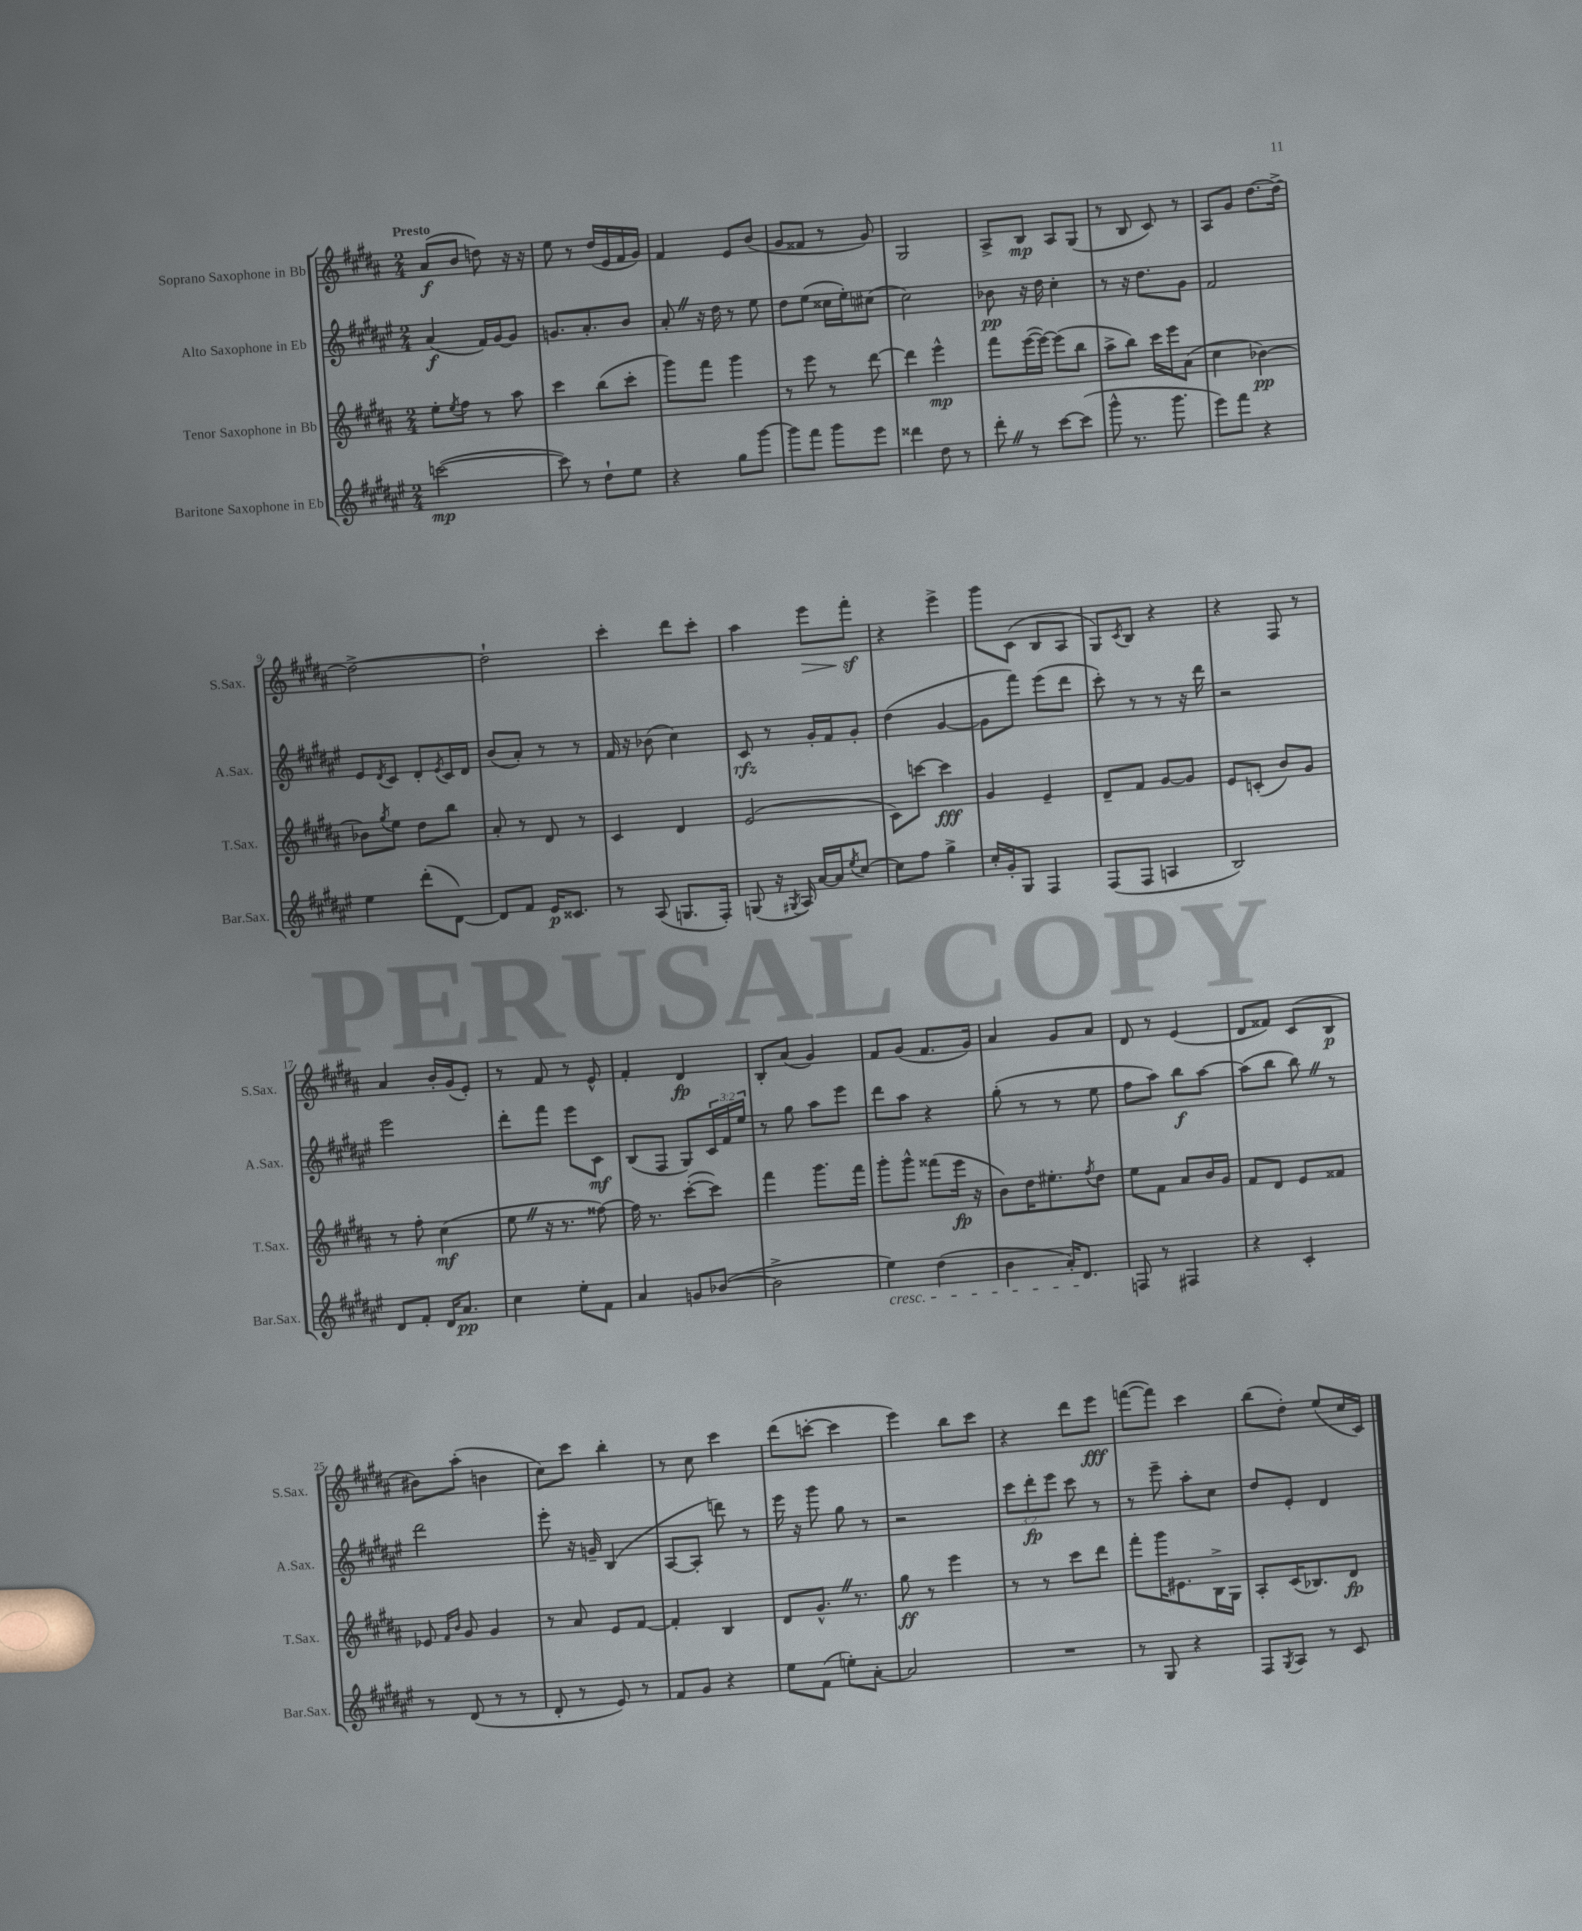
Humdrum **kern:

**kern	**dynam	**kern	**dynam	**kern	**dynam	**kern	**dynam
*part4	*part4	*part3	*part3	*part2	*part2	*part1	*part1
*staff4	*staff4	*staff3	*staff3	*staff2	*staff2	*staff1	*staff1
*I"Baritone Saxophone in Eb	*	*I"Tenor Saxophone in Bb	*	*I"Alto Saxophone in Eb	*	*I"Soprano Saxophone in Bb	*
*I'Bar.Sax.	*	*I'T.Sax.	*	*I'A.Sax.	*	*I'S.Sax.	*
*clefG2	*	*clefG2	*	*clefG2	*	*clefG2	*
*k[f#c#g#d#a#e#]	*	*k[f#c#g#d#a#]	*	*k[f#c#g#d#a#e#]	*	*k[f#c#g#d#a#]	*
*M2/4	*	*M2/4	*	*M2/4	*	*M2/4	*
=1	=1	=1	=1	=1	=1	=1	=1
!	!	!	!	!	!	!LO:TX:a:B:t=Presto	!
([2cccn\	mp	8ee'\L	.	(4a#/	f	(8a#/L	f
.	.	8qee/	.	.	.	.	.
.	.	8ff#\J	.	.	.	8b/J	.
.	.	8r	.	16f#/LL)	.	8ddn\)	.
.	.	.	.	[16g#/J	.	.	.
.	.	8aa#\	.	8g#/J]	.	16r	.
.	.	.	.	.	.	16r	.
=2	=2	=2	=2	=2	=2	=2	=2
8ccc\])	.	4ccc#\	.	8.gn/L	.	8ee\	.
8r	.	.	.	.	.	8r	.
.	.	.	.	8.a#'/	.	.	.
8dd#`\L	.	(8bb\L	.	.	.	(16dd#/LL	.
.	.	.	.	.	.	16e/	.
8ee#\J	.	8ccc#'\J	.	8b/J	.	16f#/	.
.	.	.	.	.	.	16g#/JJ)	.
=3	=3	=3	=3	=3	=3	=3	=3
4r	.	8ggg#\L)	.	8a#'Z/	.	4f#/	.
.	.	8fff#\J	.	16r	.	.	.
.	.	.	.	16dd#\	.	.	.
8gg#\L	.	4ggg#\	.	8r	.	8e/L	.
[8ggg#\J	.	.	.	8ee#\	.	(8b/J	.
=4	=4	=4	=4	=4	=4	=4	=4
8ggg#\L]	.	8r	.	8dd#\L	.	8g#/L	.
8fff#\J	.	8eee\	.	(8ee#\J	.	8f##X/J	.
8ggg#\L	.	8r	.	16cc##X\LL	.	8r	.
.	.	.	.	16ee#'\J)	.	.	.
8eee#\J	.	[8ddd#\	.	(8cc#X\J	.	8g#/)	.
=5	=5	=5	=5	=5	=5	=5	=5
4ddd##X\	.	4ddd#\]	.	2cc#\)	.	2G#/	.
8dd#\	.	4eee^^\	mp	.	.	.	.
8r	.	.	.	.	.	.	.
=6	=6	=6	=6	=6	=6	=6	=6
8ddd#'Z\	.	8fff#\L	.	8b-X\	pp	8A#^/L	.
8r	.	([16eee\L	.	16r	.	8B/J	mp
.	.	16eee\JJ_)	.	16dd#\	.	.	.
[8ccc#\L	.	(8eee\L]	.	4cc#'\	.	8A#/L	.
(8ccc#\J]	.	8bb\J	.	.	.	(8G#/J	.
=7	=7	=7	=7	=7	=7	=7	=7
8ggg#^^\	.	8aa#^\L	.	8r	.	8r	.
8.r	.	8bb\J)	.	16r	.	8B/	.
.	.	.	.	8.dd#\L	.	.	.
.	.	16ccc#\LL	.	.	.	8c#/)	.
8.ggg#\	.	16eee\J	.	.	.	.	.
.	.	(8a#\J	.	8g#\J	.	8r	.
=8	=8	=8	=8	=8	=8	=8	=8
8eee#\L)	.	4cc#\	.	2f#/	.	8A#/L	.
8fff#\J	.	.	.	.	.	8g#/J	.
4r	.	[4b-X\)	pp	.	.	[8.dd#\L	.
.	.	.	.	.	.	16dd#^\Jk_	.
!!LO:LB:g=z
=9	=9	=9	=9	=9	=9	=9	=9
4ee#\	.	8b-X\L]	.	8e#/L	.	2dd#^\_	.
.	.	8qgg#/	.	8qd#/	.	.	.
.	.	8ee\J	.	8c#/J	.	.	.
(8ddd#'\L	.	8dd#\L	.	8d#'/L	.	.	.
.	.	.	.	8qe#/	.	.	.
[8d#\J)	.	8bb\J	.	16c#/L	.	.	.
.	.	.	.	16d#/JJ	.	.	.
=10	=10	=10	=10	=10	=10	=10	=10
8d#/L]	.	8a#'/	.	(8b/L	.	2dd#`\]	.
8f#/J	.	8r	.	8a#'/J)	.	.	.
16e#/KL	p	8d#/	.	8r	.	.	.
8.c##X/J	.	.	.	.	.	.	.
.	.	8r	.	8r	.	.	.
=11	=11	=11	=11	=11	=11	=11	=11
8r	.	4c#/	.	16f#/	.	4ccc#'\	.
.	.	.	.	16r	.	.	.
(8A#/	.	.	.	(8b-X\	.	.	.
8.Gn/L	.	4d#/	.	4cc#\)	.	8ddd#\L	.
.	.	.	.	.	.	8ccc#'\J	.
16F#'/Jk)	.	.	.	.	.	.	.
=12	=12	=12	=12	=12	=12	=12	=12
(8Gn/	.	(2e/	.	8c#/	rfz	4aa#\	.
16r	.	.	.	8r	.	.	.
8qG#X/	.	.	.	.	.	.	.
16A#/)	.	.	.	.	.	.	.
!	!	!	!	!	!	!	!LO:HP:b
[16a#/LL	.	.	.	16g#'/LL	.	8eee\L	>
16a#/J]	.	.	.	16f#/J	.	.	.
8qee#/	.	.	.	.	.	.	.
[8cc#/J	.	.	.	8g#'/J	.	8fff#z'\J	.
.	.	.	.	.	.	.	]
=13	=13	=13	=13	=13	=13	=13	=13
8cc#\L]	.	8c#\L)	.	(4dd#\	.	4r	.
8ff#\J	.	[8cccn\J	.	.	.	.	.
4gg#^\	.	4ccc\]	fff	[4g#/	.	4eee^\	.
=14	=14	=14	=14	=14	=14	=14	=14
16cc#'/LL	.	4g#/	.	8g#\L]	.	8ggg#\L	.
16g#'/J	.	.	.	.	.	.	.
8G#/J	.	.	.	8fff#\J)	.	(8c#\J	.
4F#/	.	4e~/	.	(8eee#\L	.	8B/L	.
.	.	.	.	8ddd#\J	.	8A#/J	.
=15	=15	=15	=15	=15	=15	=15	=15
(8F#/L	.	8d#~/L	.	8ccc#'\)	.	8G#/L)	.
.	.	.	.	.	.	8qc#/	.
8F#/J	.	8f#/J	.	8r	.	8B/J	.
4An/	.	[8g#/L	.	8r	.	4r	.
.	.	8g#/J]	.	16r	.	.	.
.	.	.	.	16ddd#\	.	.	.
=16	=16	=16	=16	=16	=16	=16	=16
2B/)	.	8e/L	.	2r	.	4r	.
.	.	(8cn'/J	.	.	.	.	.
.	.	8b/L)	.	.	.	8F#/	.
.	.	8g#/J	.	.	.	8r	.
!!LO:LB:g=z
=17	=17	=17	=17	=17	=17	=17	=17
8d#/L	.	8r	.	2eee#\	.	4a#/	.
8f#'/J	.	8ff#'\	.	.	.	.	.
16d#/KL	.	(4cc#\	mf	.	.	16b'/LL	.
8.a#/J	pp	.	.	.	.	(16g#/J	.
.	.	.	.	.	.	8e'/J)	.
=18	=18	=18	=18	=18	=18	=18	=18
4cc#\	.	8eeZ\	.	8ddd#'\L	.	8r	.
.	.	16r	.	8fff#\J	.	8f#/	.
.	.	8.r	.	.	.	.	.
8ee#'\L	.	.	.	8eee#\L	.	8r	.
8f#\J	.	[8ff##X\)	.	8c#\J	mf	8e^^/	.
=19	=19	=19	=19	=19	=19	=19	=19
4a#/	.	16ff##\]	.	(8B/L	.	4f#'/	.
.	.	8.r	.	.	.	.	.
.	.	.	.	8F#/J	.	.	.
8gn/L	.	([8ccc#'\L	.	8G#/L)	.	4d#/	fp
([8b-X/J	.	8ccc#\J])	.	24c#/L	.	.	.
.	.	.	.	24f#/	.	.	.
.	.	.	.	24ee#/JJ	.	.	.
=20	=20	=20	=20	=20	=20	=20	=20
2b-^\]	.	4fff#\	.	8r	.	8B'/L	.
.	.	.	.	8gg#\	.	(8a#/J	.
.	.	8.ggg#\L	.	8aa#\L	.	4g#/)	.
.	.	.	.	8eee#\J	.	.	.
.	.	16fff#\Jk	.	.	.	.	.
=21	=21	=21	=21	=21	=21	=21	=21
!LO:TX:b:i:t=cresc.	!	!	!	!	!	!	!
4ee#\)	.	8ggg#'\L	.	8ddd#\L	.	8f#/L	.
.	.	8ggg#^^\J	.	8aa#\J	.	(8g#/J	.
(4dd#\	.	(8fff##X\L	.	4r	.	8.f#/L	.
.	.	16eee\Jk	fp	.	.	.	.
.	.	16r	.	.	.	16g#/Jk)	.
=22	=22	=22	=22	=22	=22	=22	=22
4b\	.	8b\L)	.	(8gg#'\	.	4a#/	.
.	.	16dd#\K	.	8r	.	.	.
.	.	8.ee#X'\	.	.	.	.	.
16a#'/KL)	.	.	.	8r	.	8g#/L	.
8.d#/J	.	.	.	.	.	.	.
.	.	8qff#/	.	.	.	.	.
.	.	8dd#\J	.	8ee#\	.	8a#/J	.
=23	=23	=23	=23	=23	=23	=23	=23
8Fn/	.	8ee\L	.	8ff#\L	.	8d#/	.
8r	.	8f#\J	.	8aa#\J)	.	8r	.
4F#X/	.	8a#/L	.	8bb\L	f	(4e/	.
.	.	16b/L	.	[8aa#\J	.	.	.
.	.	16g#/JJ	.	.	.	.	.
=24	=24	=24	=24	=24	=24	=24	=24
4r	.	8f#/L	.	(8aa#\L]	.	8d#/L	.
.	.	8d#/J	.	8bb\J	.	8f##X/J)	.
4c#'/	.	8e/L	.	8bbZ\)	.	(8c#/L	.
.	.	8f##X/J	.	8r	.	8B/J	p
!!LO:LB:g=z
=25	=25	=25	=25	=25	=25	=25	=25
8r	.	8e-X/	.	2ddd#\	.	8b#X\L)	.
.	.	16qqf#/LL	.	.	.	.	.
.	.	16qqb/JJ	.	.	.	.	.
(8d#/	.	8g#/	.	.	.	(8aa#'\J	.
8r	.	4g#/	.	.	.	4bn\	.
8r	.	.	.	.	.	.	.
=26	=26	=26	=26	=26	=26	=26	=26
8d#'/	.	8r	.	8eee#'\	.	8cc#\L)	.
8r	.	8a#/	.	16r	.	8ccc#\J	.
.	.	.	.	16gn~/	.	.	.
8e#/)	.	8e/L	.	(4B/	.	4bb'\	.
8r	.	[8f#/J	.	.	.	.	.
=27	=27	=27	=27	=27	=27	=27	=27
8f#/L	.	4f#'/]	.	[8A#/L	.	8r	.
8g#/J	.	.	.	8A#'/J]	.	8cc#\	.
4r	.	4B/	.	8dddn\)	.	4ccc#\	.
.	.	.	.	8r	.	.	.
=28	=28	=28	=28	=28	=28	=28	=28
8ee#\L	.	8d#/L	.	16eee#\	.	(8ddd#\L	.
.	.	.	.	16r	.	.	.
(8f#\J	.	8.g#^^Z/J	.	8ggg#\	.	[8cccn'\J	.
8een'\L)	.	.	.	8gg#\	.	4ccc\]	.
.	.	8.r	.	.	.	.	.
[8a#'\J	.	.	.	8r	.	.	.
=29	=29	=29	=29	=29	=29	=29	=29
2a#/]	.	8gg#\	ff	2r	.	4eee\)	.
.	.	8r	.	.	.	.	.
.	.	4eee\	.	.	.	8bb\L	.
.	.	.	.	.	.	8ccc#\J	.
=30	=30	=30	=30	=30	=30	=30	=30
2r	.	8r	.	12ccc#\L	.	4r	.
.	.	.	.	12ddd#'\	fp	.	.
.	.	8r	.	.	.	.	.
.	.	.	.	12eee#\J	.	.	.
.	.	8ccc#\L	.	8ccc#\	.	8ddd#\L	.
.	.	8ddd#\J	.	8r	.	8eee\J	fff
=31	=31	=31	=31	=31	=31	=31	=31
8r	.	8fff#'\L	.	8r	.	([8fffn\L	.
8G#/	.	16ggg#\K	.	8eee#~\	.	8fff\J])	.
.	.	8.e#X\	.	.	.	.	.
4r	.	.	.	8aa#'\L	.	4ccc#\	.
.	.	16B^\L	.	8cc#\J	.	.	.
.	.	16G#\JJ	.	.	.	.	.
=32	=32	=32	=32	=32	=32	=32	=32
8F#/L	.	8A#'/L	.	8dd#/L	.	(8bb\L	.
8qG#/	.	.	.	.	.	.	.
8A#/J	.	(16c#/K	.	8e#'/J	.	8dd#'\J)	.
.	.	8.B-X/)	.	.	.	.	.
8r	.	.	.	4d#/	.	(8ee/L	.
8c#/	.	8d#/J	fp	.	.	16cc#/L	.
.	.	.	.	.	.	16c#/JJ)	.
==	==	==	==	==	==	==	==
*-	*-	*-	*-	*-	*-	*-	*-
